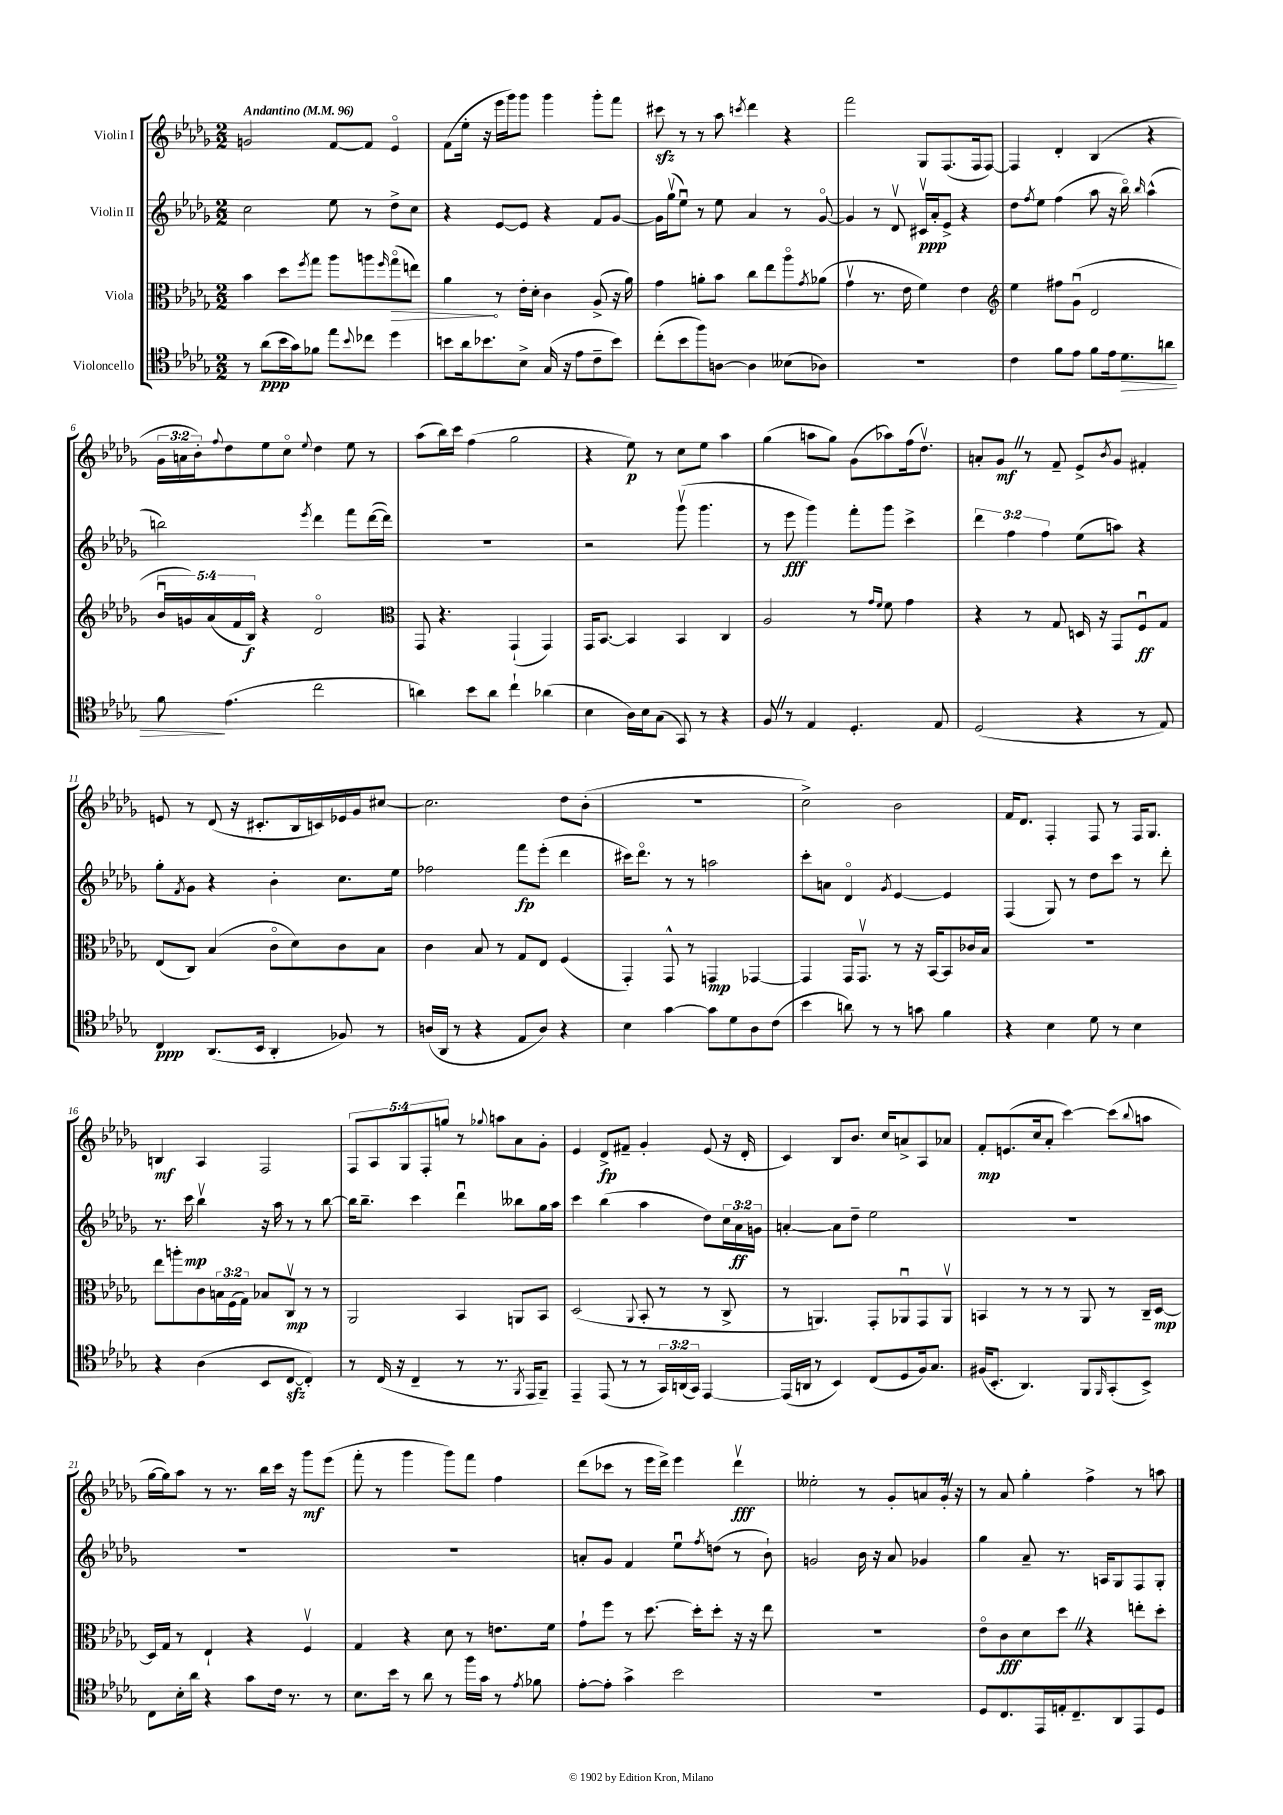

**kern	**dynam	**kern	**dynam	**kern	**dynam	**kern	**dynam
*part4	*part4	*part3	*part3	*part2	*part2	*part1	*part1
*staff4	*staff4	*staff3	*staff3	*staff2	*staff2	*staff1	*staff1
*I"Violoncello	*	*I"Viola	*	*I"Violin II	*	*I"Violin I	*
*clefC4	*	*clefC3	*	*clefG2	*	*clefG2	*
*k[b-e-a-d-g-]	*	*k[b-e-a-d-g-]	*	*k[b-e-a-d-g-]	*	*k[b-e-a-d-g-]	*
*M2/2	*	*M2/2	*	*M2/2	*	*M2/2	*
*MM96	*	*MM96	*	*MM96	*	*MM96	*
=1	=1	=1	=1	=1	=1	=1	=1
!	!	!	!	!	!	!LO:TX:a:B:t=Andantino	!
8r	.	4b-\	.	2cc\	.	2gn/	.
(8a-\L	ppp	.	.	.	.	.	.
16b-\L	.	8dd-\L	.	.	.	.	.
16g-\J)	.	.	.	.	.	.	.
.	.	8qff/	.	.	.	.	.
8f-X\J	.	8gg-\J	.	.	.	.	.
8ee-\L	.	8aa-\L	.	8ee-\	.	[8f/L	.
8qqb-/	.	.	.	.	.	.	.
8cc-X\J	.	8aan\	.	8r	.	8f/J]	.
.	.	16qqff/	.	.	.	.	.
!	!	!	!LO:HP:b	!	!	!	!
4dd-\	.	(8gg-\	>	8dd-^\L	.	4e-/	.
.	.	8een\J)	.	8cc\J	.	.	.
=2	=2	=2	=2	=2	=2	=2	=2
8bn\L	.	4a-\	.	4r	.	(8f\L	.
16a-\k	.	.	.	.	.	16ee-'\Jk	.
8.b-X\	.	.	.	.	.	16r	.
.	.	8r	]	[8e-/L	.	16eee-\LL	.
.	.	.	.	.	.	16ggg-\J)	.
8B-^\J	.	16e-'\LL	.	8e-/J]	.	8ggg-\J	.
.	.	16d-'\JJ	.	.	.	.	.
(16G-/	.	4c\	.	4r	.	4ggg-\	.
16r	.	.	.	.	.	.	.
8e-\L	.	.	.	.	.	.	.
8c~\	.	(8A-^/	.	8f/L	.	8ggg-'\L	.
8b-\J)	.	16r	.	[8g-/J	.	8fff\J	.
.	.	16a-\)	.	.	.	.	.
=3	=3	=3	=3	=3	=3	=3	=3
(8cc'\L	.	4g-\	.	16g-\LL]	.	8ccc#Xzz\	.
.	.	.	.	(16gg-v\J	.	.	.
8b-\	.	.	.	8ee-u\J)	.	8r	.
8ff\)	.	8an'\L	.	8r	.	8r	.
[8An\J	.	8b-\J	.	8ee-\	.	8aa-\	.
.	.	.	.	.	.	8qcccn/	.
4A\]	.	8cc\L	.	4a-/	.	4ddd-\	.
.	.	8ee-\	.	.	.	.	.
(8B--X\L	.	8aa-\	.	8r	.	4r	.
.	.	8qg-/	.	.	.	.	.
8A-X\J)	.	(8a-X\J	.	[8g-/	.	.	.
=4	=4	=4	=4	=4	=4	=4	=4
1r	.	4g-v\	.	4g-/]	.	2fff\	.
.	.	8.r	.	8r	.	.	.
.	.	.	.	8d-v/	.	.	.
.	.	16e-\	.	.	.	.	.
.	.	4f\)	.	16c#Xv/LL	ppp	8G-/L	.
.	.	.	.	16a-'/J	.	.	.
.	.	.	.	8e-^/J	.	(8.F/	.
.	.	4e-\	.	4r	.	.	.
.	.	.	.	.	.	16F/k	.
.	.	.	.	.	.	[8F/J)	.
=5	=5	=5	=5	=5	=5	=5	=5
*	*	*clefG2	*	*	*	*	*
4c\	.	4ee-\	.	8dd-\L	.	4F/]	.
.	.	.	.	8qff/	.	.	.
.	.	.	.	8ee-\J	.	.	.
8f\L	.	8ff#X\L	.	(4ff\	.	4d-'/	.
8e-\J	.	(8g-u\J	.	.	.	.	.
8f\L	.	2d-/	.	8aa-\	.	(4B-/	.
16e-\k	.	.	.	16r	.	.	.
!	!LO:HP:b	!	!	!	!	!	!
8.d-\	>	.	.	16bb-\)	.	.	.
.	.	.	.	16qqbb-/	.	.	.
.	.	.	.	(4aa-^^\	.	4r	.
8an\J	.	.	.	.	.	.	.
!!LO:LB:g=z
=6	=6	=6	=6	=6	=6	=6	=6
8f\	.	20b-u/LL	.	2bbn\)	.	24g-\LL	.
.	.	.	.	.	.	24an\	.
.	.	20gn/)	.	.	.	.	.
.	.	.	.	.	.	24b-'\J)	.
.	.	(20a-/	.	.	.	.	.
.	.	.	.	.	.	8qqff/	.
(4.e-\	]	.	.	.	.	8dd-\	.
.	.	20f/	.	.	.	.	.
.	.	20B-/JJ)	f	.	.	.	.
.	.	4r	.	.	.	8ee-\	.
.	.	.	.	.	.	8cc\J	.
.	.	.	.	8qeee-/	.	8qqee-/	.
2cc\	.	2d-/	.	4ddd-\	.	4dd-\	.
.	.	.	.	8fff\L	.	8ee-\	.
.	.	.	.	([16ddd-\L	.	8r	.
.	.	.	.	16ddd-\JJ])	.	.	.
=7	=7	=7	=7	=7	=7	=7	=7
*	*	*clefC3	*	*	*	*	*
4an\)	.	8GG-/	.	1r	.	(8aa-\L	.
.	.	4.r	.	.	.	16bb-\L)	.
.	.	.	.	.	.	16ccc\JJ	.
8b-\L	.	.	.	.	.	(4ff\	.
8a\J	.	.	.	.	.	.	.
4cc`\	.	(4GG-`/	.	.	.	2gg-\	.
(4a-X\	.	4GG-/)	.	.	.	.	.
=8	=8	=8	=8	=8	=8	=8	=8
4B-\	.	16GG-/KL	.	2r	.	4r	.
.	.	[8.BB-/J	.	.	.	.	.
16A-\LL)	.	4BB-/]	.	.	.	8ee-\)	p
16B-\J	.	.	.	.	.	.	.
(8G-\J	.	.	.	.	.	8r	.
8GG-/)	.	4BB-/	.	(8ggg-v\	.	8cc\L	.
8r	.	.	.	4.ggg-\	.	8ee-\J	.
4r	.	4C/	.	.	.	4aa-\	.
=9	=9	=9	=9	=9	=9	=9	=9
8FZ/	.	2A-/	.	8r	.	(4gg-\	.
8r	.	.	.	8eee-\	fff	.	.
4E-/	.	.	.	4ggg-\)	.	8aan\L	.
.	.	.	.	.	.	8gg-\J)	.
4.D-'/	.	8r	.	8fff'\L	.	(8g-\L	.
.	.	16qqg-/LL	.	.	.	.	.
.	.	16qqf/JJ	.	.	.	.	.
.	.	8f\	.	8ggg-\J	.	8aa-X\)	.
.	.	4g-\	.	4ccc^\	.	(16ff\k	.
.	.	.	.	.	.	8.dd-v\J)	.
8E-/	.	.	.	.	.	.	.
=10	=10	=10	=10	=10	=10	=10	=10
(2D-/	.	4r	.	6ddd-\	.	8an'/L	.
.	.	.	.	.	.	8g-Z/J	mf
.	.	.	.	6ff\	.	.	.
.	.	8r	.	.	.	8r	.
.	.	.	.	6ff\	.	.	.
.	.	8G-/	.	.	.	8f~/	.
4r	.	16Dn/	.	(8ee-\L	.	8e-^/L	.
.	.	16r	.	.	.	.	.
.	.	.	.	.	.	8qb-/	.
.	.	8GG-/L	.	8aan\J)	.	8g-/J	.
8r	.	8Fu/	ff	4r	.	4f#X'/	.
8E-/)	.	8G-/J	.	.	.	.	.
!!LO:LB:g=z
=11	=11	=11	=11	=11	=11	=11	=11
4C/	ppp	(8E-/L	.	8gg-'\L	.	8en/	.
.	.	.	.	8qf/	.	.	.
.	.	8C/J)	.	8g-\J	.	8r	.
(8.AA-/L	.	(4B-/	.	4r	.	(8d-/	.
.	.	.	.	.	.	16r	.
16BB-/Jk	.	.	.	.	.	8.c#X'/L	.
4AA-'/	.	8c\L	.	4b-'\	.	.	.
.	.	8d-\)	.	.	.	16B-/L	.
.	.	.	.	.	.	16cn/)	.
8F-X/)	.	8c\	.	8.cc\L	.	16e-X/	.
.	.	.	.	.	.	16g-/J	.
8r	.	8B-\J	.	.	.	[8cc#X/J	.
.	.	.	.	16ee-\Jk	.	.	.
=12	=12	=12	=12	=12	=12	=12	=12
(16An/LL	.	4c\	.	2ff-X\	.	2.cc#\]	.
16AA-/JJ	.	.	.	.	.	.	.
8r	.	.	.	.	.	.	.
4r	.	8B-/	.	.	.	.	.
.	.	8r	.	.	.	.	.
8E-/L	.	8G-/L	.	8fff\L	fp	.	.
8A/J)	.	8E-/J	.	(8eee-'\J	.	.	.
4r	.	(4F/	.	4ddd-\	.	8dd-\L	.
.	.	.	.	.	.	(8b-'\J	.
=13	=13	=13	=13	=13	=13	=13	=13
4B-\	.	4GG-'/)	.	16ccc#X\KL)	.	1r	.
.	.	.	.	8.ddd-\J	.	.	.
[4g-\	.	8GG-^^/	.	8r	.	.	.
.	.	8r	.	8r	.	.	.
8g-\L]	.	4GGn/	mp	2aan\	.	.	.
8d-\	.	.	.	.	.	.	.
8A-\	.	[4GG-X/	.	.	.	.	.
(8c\J	.	.	.	.	.	.	.
=14	=14	=14	=14	=14	=14	=14	=14
4b-\	.	4GG-/]	.	8ccc'\L	.	2cc^\)	.
.	.	.	.	8an\J	.	.	.
8an\)	.	16GG-/KL	.	4d-/	.	.	.
.	.	8.GG-v/J	.	.	.	.	.
8r	.	.	.	.	.	.	.
.	.	.	.	8qg-/	.	.	.
8r	.	8r	.	[4e-/	.	2b-\	.
8gn\	.	16r	.	.	.	.	.
.	.	[16BB-/KL	.	.	.	.	.
4f\	.	8BB-/]	.	4e-/]	.	.	.
.	.	16c-X/L	.	.	.	.	.
.	.	16B-/JJ	.	.	.	.	.
=15	=15	=15	=15	=15	=15	=15	=15
4r	.	1r	.	(4F/	.	16f/KL	.
.	.	.	.	.	.	8.d-/J	.
4B-\	.	.	.	8G-/)	.	4F'/	.
.	.	.	.	8r	.	.	.
8d-\	.	.	.	8dd-\L	.	8F/	.
8r	.	.	.	8ccc\J	.	8r	.
4B-\	.	.	.	8r	.	16F/KL	.
.	.	.	.	.	.	8.G-/J	.
.	.	.	.	8ddd-'\	.	.	.
!!LO:LB:g=z
=16	=16	=16	=16	=16	=16	=16	=16
4r	.	8ee-\L	.	8.r	.	4Bn/	mf
.	.	8aan'\	.	.	.	.	.
.	.	.	.	16ccc\	mp	.	.
(4A-\	.	8c\	.	4bb-v\	.	4A-/	.
.	.	24Bn\L	.	.	.	.	.
.	.	(24F\	.	.	.	.	.
.	.	24G-\JJ)	.	.	.	.	.
8BB-/L	.	8B-X/L	.	16r	.	2F/	.
.	.	.	.	16aa-\	.	.	.
[8Czz/J	.	8Cv/J	mp	8r	.	.	.
4C'/])	.	8r	.	8r	.	.	.
.	.	8r	.	[8bb-\	.	.	.
=17	=17	=17	=17	=17	=17	=17	=17
8r	.	2AA-/	.	16bb-\KL]	.	10F/L	.
.	.	.	.	8.bb-~\J	.	.	.
.	.	.	.	.	.	10A-/	.
(16C/	.	.	.	.	.	.	.
16r	.	.	.	.	.	.	.
.	.	.	.	.	.	10G-/	.
4C~/	.	.	.	4ccc\	.	.	.
.	.	.	.	.	.	10F'/	.
.	.	.	.	.	.	10ggn/J	.
8r	.	4BB-/	.	4ddd-u\	.	8r	.
.	.	.	.	.	.	8qqgg-X/	.
8.r	.	.	.	.	.	8aan\L	.
.	.	8AAn/L	.	8bb--X\L	.	8a-\	.
8qFF/	.	.	.	.	.	.	.
16EE-/KL	.	.	.	.	.	.	.
8FF~/J)	.	8BB-/J	.	16gg-\L	.	8g-'\J	.
.	.	.	.	16aa-\JJ	.	.	.
=18	=18	=18	=18	=18	=18	=18	=18
4EE-~/	.	(2D-/	.	4ccc\	.	4e-/	.
(8EE-/	.	.	.	(4bb-\	.	8d-^/L	fp
8r	.	.	.	.	.	8f#X~/J	.
.	.	8qqAA-/	.	.	.	.	.
8r	.	8BB-'/	.	4aa-\	.	4g-'/	.
24GG-/LL)	.	8r	.	.	.	.	.
(24AAn/	.	.	.	.	.	.	.
24GG-/JJ)	.	.	.	.	.	.	.
[4EE-/	.	8r	.	8dd-\L)	.	(8e-/	.
.	.	8C^/	.	24cc\L	.	16r	.
.	.	.	.	24a-\	ff	.	.
.	.	.	.	.	.	16d-'/	.
.	.	.	.	24gn\JJ	.	.	.
=19	=19	=19	=19	=19	=19	=19	=19
(16EE-/LL]	.	8r	.	[4an'/	.	4c/)	.
16AAn/JJ	.	.	.	.	.	.	.
8r	.	4.AAn/)	.	.	.	.	.
4BB-/)	.	.	.	8a\L]	.	8B-/L	.
.	.	.	.	8dd-~\J	.	8.b-/J	.
(8C/L	.	8GG-'/L	.	2ee-\	.	.	.
.	.	.	.	.	.	16cc/KL	.
8D-/	.	8AA-Xu/	.	.	.	8an^/	.
16F/k)	.	8GG-/	.	.	.	8A-/	.
8.G-/J	.	.	.	.	.	.	.
.	.	8AA-v/J	.	.	.	8a-X/J	.
=20	=20	=20	=20	=20	=20	=20	=20
(16F#X/KL	.	4BBn/	.	1r	.	8f'/L	mp
8.BB-'/J	.	.	.	.	.	.	.
.	.	.	.	.	.	(8.en/	.
4.AA-/)	.	8r	.	.	.	.	.
.	.	.	.	.	.	16cc/k	.
.	.	8r	.	.	.	8a-'/J	.
.	.	8r	.	.	.	[4ccc\)	.
8FF/L	.	8AA-/	.	.	.	.	.
16qqFF/	.	.	.	.	.	.	.
(8GG-'/	.	8r	.	.	.	(8ccc\L]	.
.	.	.	.	.	.	8qqbb-/	.
8BB-^/J)	.	16C~/LL	.	.	.	8aan\J	.
.	.	[16D-/JJ	mp	.	.	.	.
!!LO:LB:g=z
=21	=21	=21	=21	=21	=21	=21	=21
8C\L	.	16D-/LL]	.	1r	.	[16gg-\LL	.
.	.	16G-/JJ	.	.	.	16gg-\J])	.
16B-'\L	.	8r	.	.	.	8aa-\J	.
16a-\JJ	.	.	.	.	.	.	.
4r	.	4E-`/	.	.	.	8r	.
.	.	.	.	.	.	8.r	.
8g-\L	.	4r	.	.	.	.	.
.	.	.	.	.	.	16bb-\LL	.
16c\Jk	.	.	.	.	.	16ccc\JJ	.
8.r	.	.	.	.	.	16r	.
.	.	4Fv/	.	.	.	8ggg-\L	mf
8r	.	.	.	.	.	(8eee-\J	.
=22	=22	=22	=22	=22	=22	=22	=22
8.B-\L	.	4G-/	.	1r	.	8fff'\	.
.	.	.	.	.	.	8r	.
16b-\Jk	.	.	.	.	.	.	.
8r	.	4r	.	.	.	4ggg-\	.
8a-\	.	.	.	.	.	.	.
8r	.	8d-\	.	.	.	8ggg-\L)	.
16ff\LL	.	8r	.	.	.	8fff\J	.
16g-\JJ	.	.	.	.	.	.	.
8r	.	8.en\L	.	.	.	4ff\	.
8qe-/	.	.	.	.	.	.	.
8f-X\	.	.	.	.	.	.	.
.	.	16f\Jk	.	.	.	.	.
=23	=23	=23	=23	=23	=23	=23	=23
[8e-'\L	.	8g-`\L	.	8an'/L	.	(8ddd-\L	.
8e-'\J]	.	8ff\J	.	8g-/J	.	8ccc-X\J	.
4g-^\	.	8r	.	4f/	.	8r	.
.	.	[8.dd-\	.	.	.	16eee-\LL	.
.	.	.	.	.	.	16ddd-^\JJ)	.
2b-\	.	.	.	8ee-u\L	.	4eee-\	.
.	.	16dd-'\KL]	.	.	.	.	.
.	.	.	.	8qff/	.	.	.
.	.	8dd-'\J	.	(8ddn\J	.	.	.
.	.	16r	.	8r	.	4ddd-v\	fff
.	.	16r	.	.	.	.	.
.	.	8ee-\	.	8b-`\)	.	.	.
=24	=24	=24	=24	=24	=24	=24	=24
1r	.	1r	.	2gn/	.	2ee--X'\	.
.	.	.	.	16b-\	.	8r	.
.	.	.	.	16r	.	.	.
.	.	.	.	8a-/	.	8g-'/L	.
.	.	.	.	4g-X/	.	8an/	.
.	.	.	.	.	.	16g-'Z/Jk	.
.	.	.	.	.	.	16r	.
=25	=25	=25	=25	=25	=25	=25	=25
8D-/L	.	8e-\L	.	4gg-\	.	8r	.
8.C/	.	8c\	fff	.	.	8a-/	.
.	.	8d-\	.	8a-~/	.	4gg-'\	.
16EE-/L	.	.	.	.	.	.	.
16En'/J	.	8dd-Z\J	.	8.r	.	.	.
8.C~/	.	.	.	.	.	.	.
.	.	4r	.	.	.	4ff^\	.
.	.	.	.	16An/KL	.	.	.
8AA-/	.	.	.	8G-/	.	.	.
8EE-/	.	8een'\L	.	8F/	.	8r	.
8D-/J	.	8dd-'\J	.	8G-'/J	.	8aan\	.
==	==	==	==	==	==	==	==
*-	*-	*-	*-	*-	*-	*-	*-
